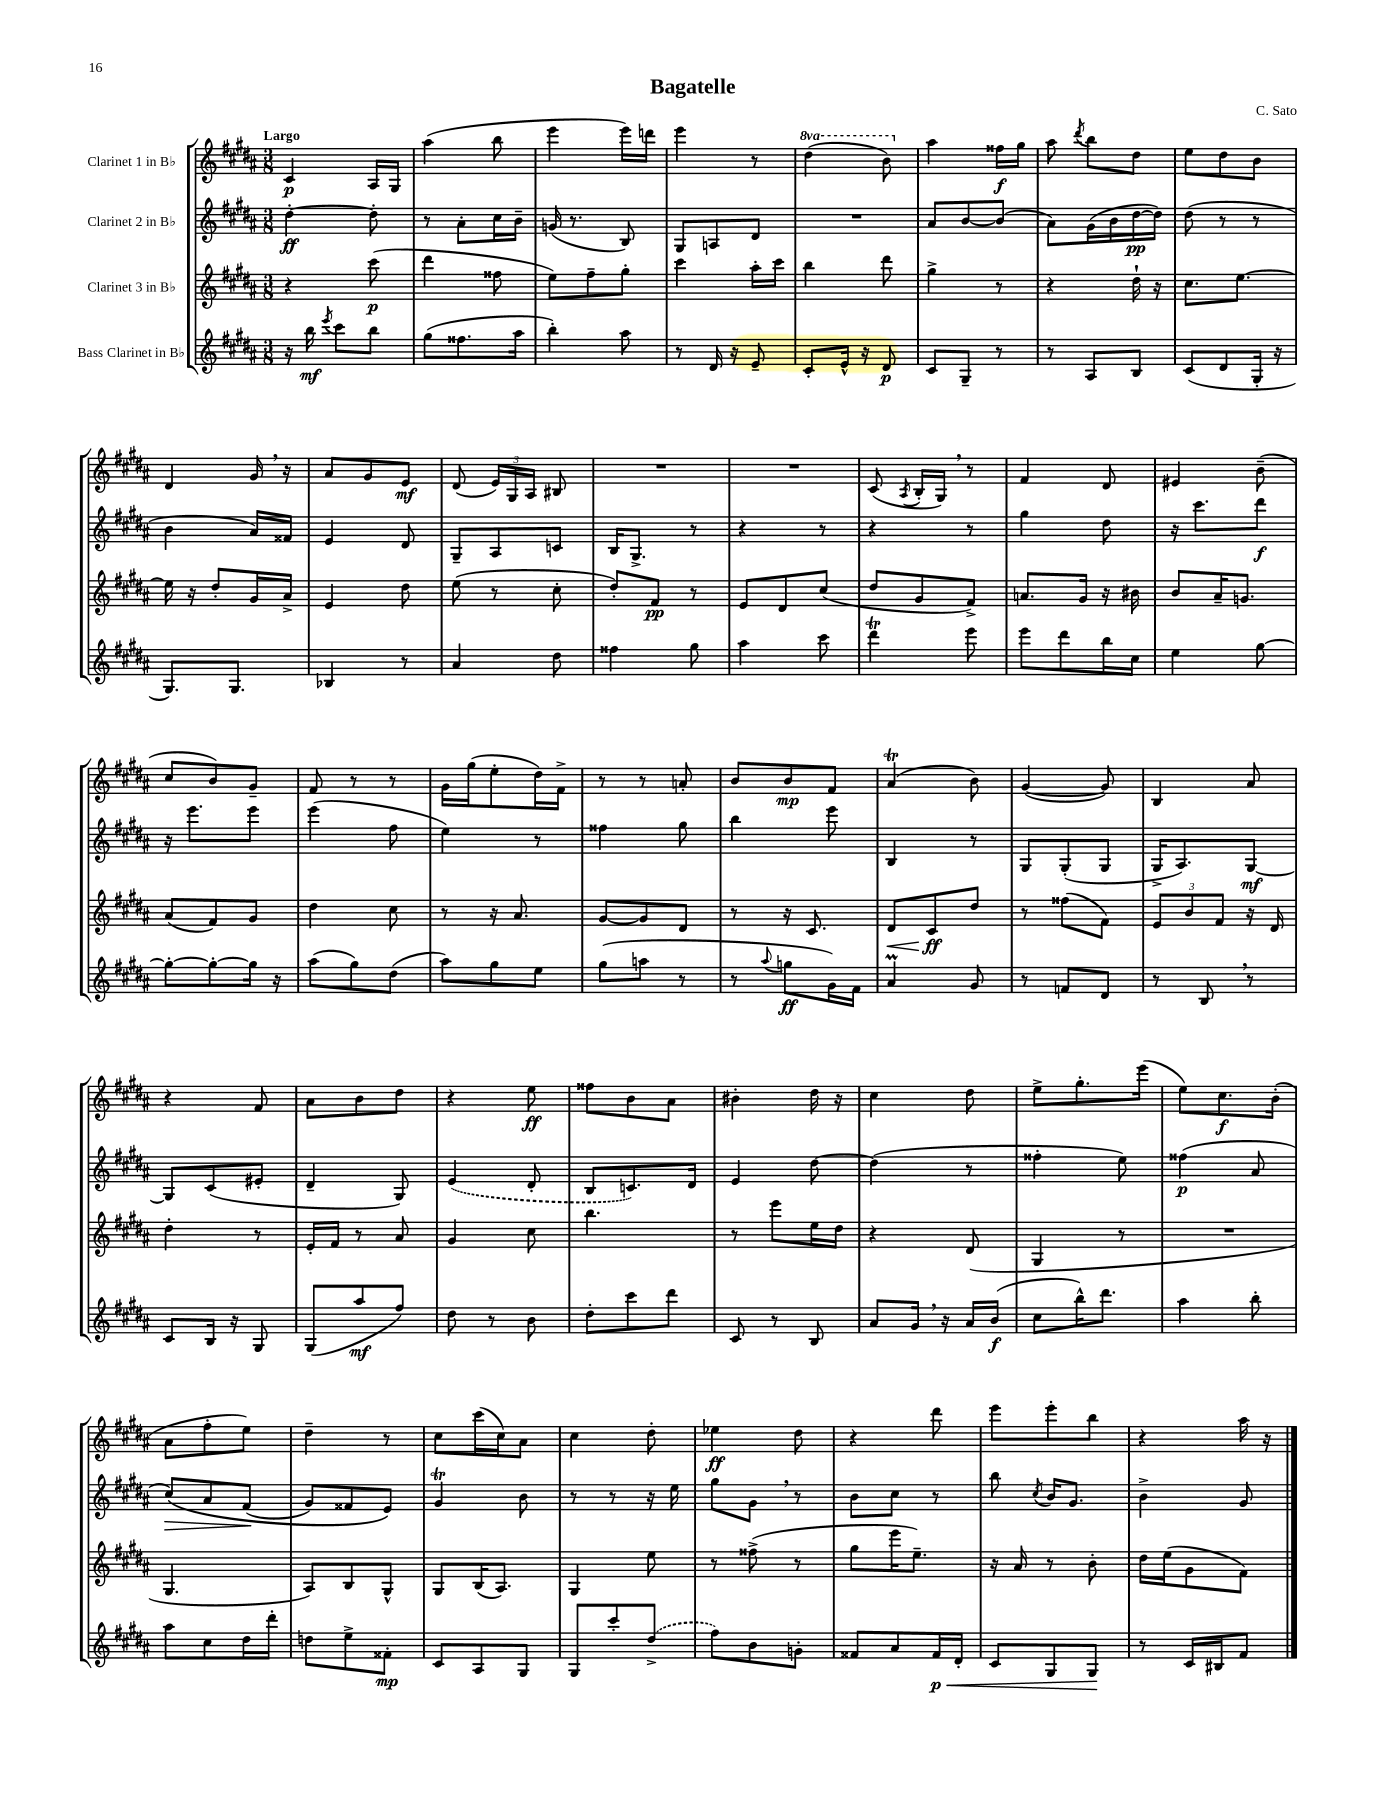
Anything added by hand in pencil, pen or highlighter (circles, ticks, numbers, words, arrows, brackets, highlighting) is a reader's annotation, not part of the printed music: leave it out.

**kern	**kern	**kern	**kern
*staff4	*staff3	*staff2	*staff1
*clefG2	*clefG2	*clefG2	*clefG2
*k[f#c#g#d#a#]	*k[f#c#g#d#a#]	*k[f#c#g#d#a#]	*k[f#c#g#d#a#]
*M3/8	*M3/8	*M3/8	*M3/8
16r	4r	[4dd#'	4c#
16bb	.	.	.
8qeee	.	.	.
8ccc#	.	.	.
8bb	(8ccc#	8dd#']	16A#
.	.	.	16G#
=	=	=	=
(8gg#	4ddd#	8r	(4aa#
8.ff##	.	8a#'	.
.	8ff##	16cc#	8bb
16aa#	.	16b~	.
=	=	=	=
4bb')	8ee)	(16g	4eee
.	.	8.r	.
.	8ff#~	.	.
8aa#	8gg#'	8B)	16eee)
.	.	.	16ddd
=	=	=	=
8r	4ccc#	8G#	4eee
16d#	.	8A	.
16r	.	.	.
8e~	16aa#'	8d#	8r
.	16ccc#	.	.
=	=	=	=
8c#'	4bb	4.r	(4ddd#
16e^^	.	.	.
16r	.	.	.
8d#	8ddd#	.	8bb)
=	=	=	=
8c#	4gg#^	8a#	4aa#
8G#~	.	[8b	.
8r	8r	(8b]	16ff##
.	.	.	16gg#
=	=	=	=
8r	4r	8a#)	8aa#
.	.	.	8qddd#
8A#	.	(16g#	8bb
.	.	16b	.
8B	16dd#`	[16dd#	8dd#
.	16r	16dd#])	.
=	=	=	=
(8c#	8.cc#	(8dd#	8ee
8d#	.	8r	8dd#
.	[8.ee	.	.
16G#'	.	8r	8b
16r	.	.	.
=	=	=	=
8.G#)	16ee]	4b	4d#
.	16r	.	.
.	8dd#'	.	.
8.G#	.	.	.
.	16g#	16a#)	16g#
.	16a#^	16f##	16r
=	=	=	=
4B-	4e	4e	8a#
.	.	.	8g#
8r	8dd#	8d#	8e
=	=	=	=
4a#	(8ee	8G#~	(8d#
.	8r	8A#	24e)
.	.	.	24G#
.	.	.	24A#
8dd#	8cc#'	8c	8B#
=	=	=	=
4ff##	8dd#')	16B	4.r
.	.	8.G#^	.
.	8f#	.	.
8gg#	8r	8r	.
=	=	=	=
4aa#	8e	4r	4.r
.	8d#	.	.
8ccc#	(8cc#	8r	.
=	=	=	=
4ddd#	8dd#	4r	(8c#
.	.	.	8qA#
.	8g#	.	16B'
.	.	.	16G#)
8eee	8f#^)	8r	8r
=	=	=	=
8eee	8.a	4gg#	4f#
8ddd#	.	.	.
.	16g#	.	.
16bb	16r	8dd#	8d#
16cc#	16b#	.	.
=	=	=	=
4ee	8b	16r	4e#
.	.	8.ccc#	.
.	16a#~	.	.
.	8.g	.	.
[8gg#	.	8ddd#	(8b~
=	=	=	=
8gg#'_	(8a#	16r	8cc#
.	.	8.eee	.
8gg#'_	8f#)	.	8b)
16gg#]	8g#	8eee	8g#~
16r	.	.	.
=	=	=	=
(8aa#	4dd#	(4eee	8f#
8gg#)	.	.	8r
(8dd#	8cc#	8ff#	8r
=	=	=	=
8aa#)	8r	4ee)	16g#
.	.	.	(16gg#
8gg#	16r	.	8ee'
.	8.a#	.	.
8ee	.	8r	16dd#)
.	.	.	16f#^
=	=	=	=
(8gg#	[8g#	4ff##	8r
8aa	8g#]	.	8r
8r	8d#	8gg#	8a'
=	=	=	=
8r	8r	4bb	8b
8qqaa#	.	.	.
8gg	16r	.	8b
.	8.c#	.	.
16g#)	.	8eee	8f#
16f#	.	.	.
=	=	=	=
4a#	8d#	4B	(4a#
.	8c#	.	.
8g#	8dd#	8r	8b)
=	=	=	=
8r	8r	8G#	([4g#
8f	(8ff##	(8G#'	.
8d#	8f#)	8G#	8g#])
=	=	=	=
8r	12e	16G#^	4B
.	.	8.A#)	.
.	12b	.	.
8B	.	.	.
.	12f#	.	.
8r	16r	[8G#	8a#
.	16d#	.	.
=	=	=	=
8c#	4dd#'	8G#]	4r
16B	.	(8c#	.
16r	.	.	.
8G#	8r	8e#'	8f#
=	=	=	=
(8G#	16e'	4d#~	8a#
.	16f#	.	.
8aa#	8r	.	8b
8ff#)	8a#	8G#)	8dd#
=	=	=	=
8dd#	4g#	(4e	4r
8r	.	.	.
8b	8cc#	8d#'	8ee
=	=	=	=
8dd#'	4.bb	8B	8ff##
8ccc#	.	8.c)	8b
8ddd#	.	.	8a#
.	.	16d#	.
=	=	=	=
8c#	8r	4e	4b#'
8r	8eee	.	.
8B	16ee	[8dd#	16dd#
.	16dd#	.	16r
=	=	=	=
8a#	4r	(4dd#]	4cc#
16g#	.	.	.
16r	.	.	.
16a#	(8d#	8r	8dd#
(16b	.	.	.
=	=	=	=
8cc#	4G#	4ff##'	8ee^
16bb^^)	.	.	8.gg#'
8.ddd#	.	.	.
.	8r	8ee)	.
.	.	.	(16eee
=	=	=	=
4aa#	4.r	(4ff##	8ee)
.	.	.	8.cc#
8bb'	.	8a#	.
.	.	.	(16b'
=	=	=	=
8aa#	4.G#	&(8cc#)	8a#
8cc#	.	8a#	8ff#'
16dd#	.	(8f#	8ee)
16ddd#'	.	.	.
=	=	=	=
8dd	8A#)	8g#)	4dd#~
8ee^	8B	8f##	.
8f##'	8G#^^	8e&)	8r
=	=	=	=
8c#	8G#	4g#	8cc#
8A#	(16B	.	(16ccc#
.	8.A#)	.	16cc#)
8G#	.	8b	8a#
=	=	=	=
8G#	4G#	8r	4cc#
8ccc#'	.	8r	.
(8dd#^	8ee	16r	8dd#'
.	.	16ee	.
=	=	=	=
8ff#)	8r	8gg#	4ee-
8b	(8ff##^	8g#	.
8g'	8r	8r	8dd#
=	=	=	=
8f##	8gg#	8b	4r
8a#	16eee	8cc#	.
.	8.ee~)	.	.
16f##	.	8r	8ddd#
16d#'	.	.	.
=	=	=	=
8c#	16r	8bb	8eee
.	16a#	.	.
.	.	8qcc#	.
8G#	8r	16b	8eee'
.	.	8.g#	.
8G#	8b'	.	8bb
=	=	=	=
8r	16dd#	4b^	4r
.	(16ee	.	.
16c#	8g#	.	.
16B#	.	.	.
8f#	8f#)	8g#	16aa#
.	.	.	16r
==	==	==	==
*-	*-	*-	*-
